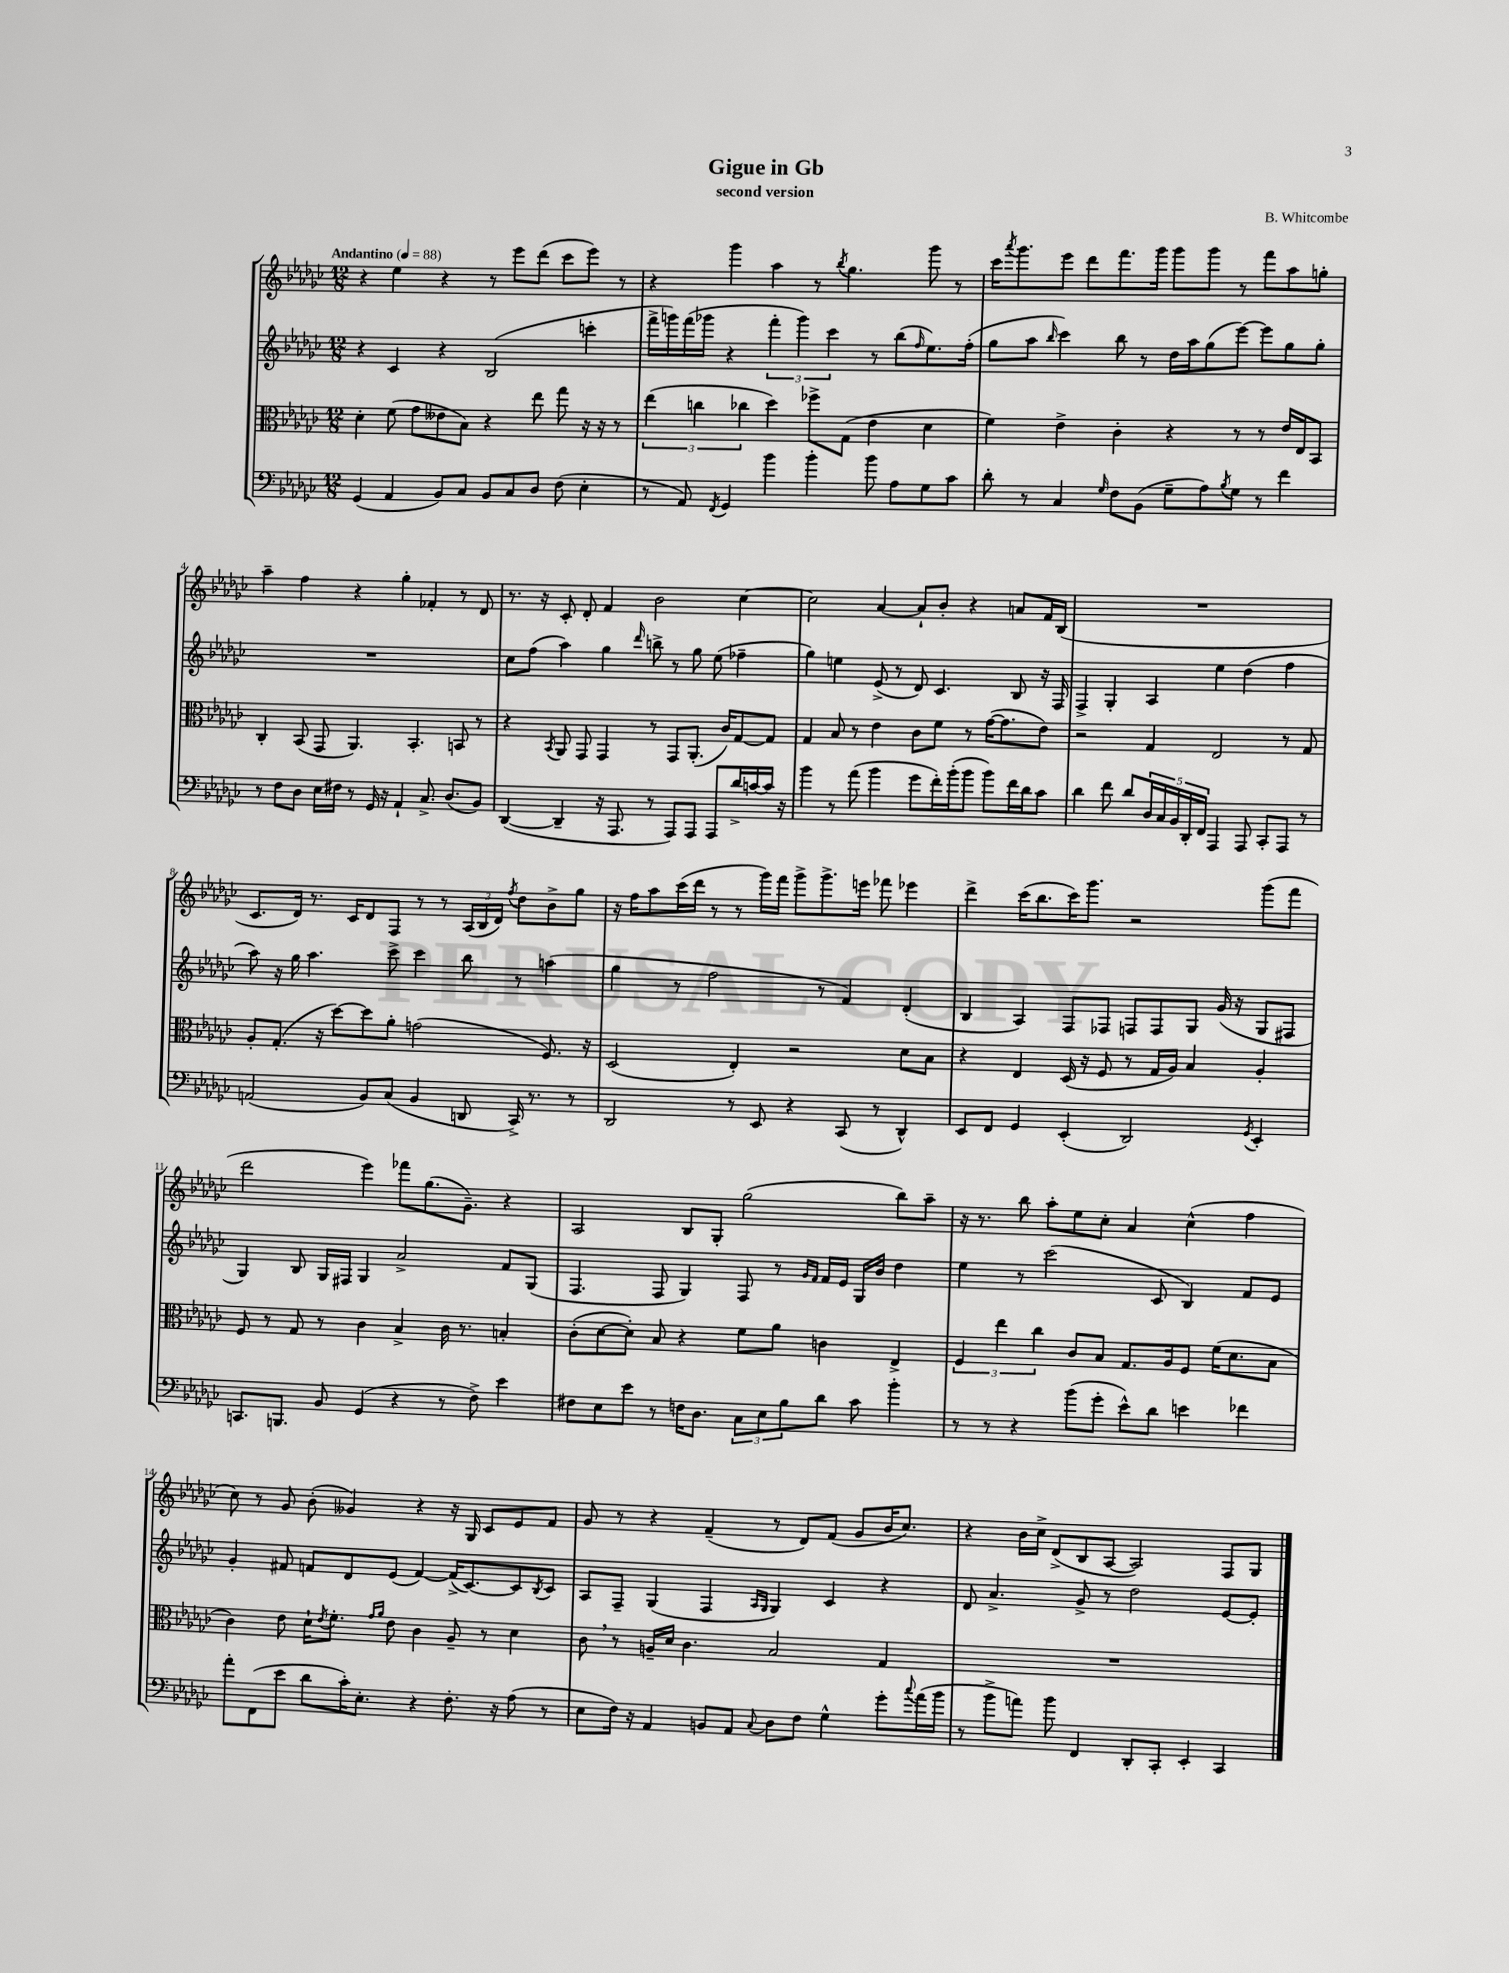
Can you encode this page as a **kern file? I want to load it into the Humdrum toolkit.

**kern	**kern	**kern	**kern
*part4	*part3	*part2	*part1
*staff4	*staff3	*staff2	*staff1
*clefF4	*clefC3	*clefG2	*clefG2
*k[b-e-a-d-g-c-]	*k[b-e-a-d-g-c-]	*k[b-e-a-d-g-c-]	*k[b-e-a-d-g-c-]
*M12/8	*M12/8	*M12/8	*M12/8
*MM88	*MM88	*MM88	*MM88
=1	=1	=1	=1
!	!	!	!LO:TX:a:B:t=Andantino
(4GG-/	4d-'\	4r	4r
4AA-/	(8f\	4c-/	4ee-\
.	8g-\L	.	.
8BB-/L)	8e--X\	4r	4r
8C-/J	8B-\J)	.	.
8BB-/L	4r	(2B-/	8r
8C-/	.	.	8eee-\L
8D-/J	8ee-\	.	(8ddd-\J
(8F\	8gg-\	.	8ccc-\L
4E-'\	16r	4cccn'\	8eee-\J)
.	16r	.	.
.	8r	.	8r
=2	=2	=2	=2
8r	(6ee-\	16fff^\LL	4r
.	.	16gggn\)	.
8AA-/)	.	(16fff\	.
.	6ccn\	.	.
.	.	16ggg-X\JJ	.
8qFF/	.	.	.
4GG-/	.	4r	4ggg-\
.	6cc-X\	.	.
4b-\	4dd-\)	6fff'\	4aa-\
.	.	6ggg-\)	.
4b-'\	8ff-X^\L	.	8r
.	.	6ccc-\	.
.	.	.	8qbb-/
.	(8G-\J	.	4.gg-\
8b-\	4e-\	8r	.
8A-\L	.	(8bb-\L	.
.	.	16qqff/	.
8G-\	4d-\	8.ee-\)	8ggg-\
8c-\J	.	.	8r
.	.	(16ff'\Jk	.
=3	=3	=3	=3
8d-'\	4f\)	8gg-\L	16ccc-\KL
.	.	.	8qaaa-/
.	.	.	8.ggg-\
8r	.	8aa-\J	.
.	.	16qqbb-/	.
4C-/	4e-^\	4ccc-\)	8eee-\J
.	.	.	8ddd-\L
16qqG-/	.	.	.
8F\L	4c-'\	8bb-\	8.fff\
(8BB-\J	.	8r	.
.	.	.	16ggg-\Jk
8G-~\L	4r	16dd-\LL	8ggg-\L
.	.	16aa-\J	.
8A-\)	.	(8gg-\	8ggg-\J
8qB-/	.	.	.
8G-\J	8r	[8eee-\J)	8r
8r	8r	8eee-\L]	8fff\L
4f\	16e-/LL	8gg-\	8aa-\
.	16E-/J	.	.
.	8BB-/J	8gg-'\J	8ggn'\J
!!LO:LB:g=z
=4	=4	=4	=4
8r	4C-'/	1.r	4aa-~\
8F\L	.	.	.
8D-\J	(8BB-/	.	4ff\
16E-\LL	8GG-/	.	.
16F#X\JJ	.	.	.
8r	4.AA-/)	.	4r
16GG-/	.	.	.
16r	.	.	.
4AA-`/	.	.	4gg-'\
.	4.BB-'/	.	.
8.C-^/	.	.	4f-X'/
(8.D-/L	.	.	.
.	8BBn/	.	8r
8BB-/J)	8r	.	8d-/
=5	=5	=5	=5
([4DD-/	4r	8cc-\L	8.r
.	.	(8ff\J	.
.	.	.	16r
.	8qBB-/	.	.
4DD-~/]	8AA-/	4aa-\)	8c-'/
.	8GG-/	.	8d-'/
16r	4GG-/	4gg-\	4f/
8.AAA-/	.	.	.
.	.	16qqddd-/	.
8r	8r	8bbn^\	2b-\
8AAA-/L)	8GG-/L	8r	.
8AAA-/J	(8.AA-'/J	8gg-\	.
8AAA-/L	.	(8ee-\	.
.	16c-/KL)	.	.
16d-^/L	[8G-/	4ff-X~\	[4cc-\
[16cn/	.	.	.
16c/JJ]	8G-/J]	.	.
16r	.	.	.
=6	=6	=6	=6
4b-\	4G-/	4gg-\)	2cc-\]
8r	8B-/	4een\	.
(8a-\	8r	.	.
4b-\	4e-\	(8e-^/	[4a-/
.	.	8r	.
8g-\L	8c-\L	8d-/)	8a-`/L]
16f'\L)	8f\J	4.c-/	8b-'/J
(16b-'\J	.	.	.
8b-\J	8r	.	4r
8b-\L)	([16g-\KL	.	.
.	8.g-\]	.	.
16f\L	.	8B-/	8an/L
16d-\J	.	.	.
8c-\J	8e-\J)	16r	16f/L
.	.	16F/	(16B-/JJ
=7	=7	=7	=7
4d-\	2r	4F^/	1.r
8f\	.	4G-'/	.
8d-/L	.	.	.
20D-/L	4G-/	4A-/	.
20C-/	.	.	.
20BB-/	.	.	.
20DD-'/	.	.	.
20FF/JJ	.	.	.
4AAA-/	2E-/	4ee-\	.
8AAA-/	.	(4dd-\	.
8CC-'/L	.	.	.
8AAA-/J	8r	4ff\	.
8r	8G-/	.	.
!!LO:LB:g=z
=8	=8	=8	=8
(2AAn/	8A-'/L	8aa-\)	8.c-/L
.	(8.G-'/J	16r	.
.	.	16gg-\	16d-/Jk)
.	.	4.aa-\	8.r
.	16r	.	.
.	[8dd-\L)	.	.
.	.	.	16c-/KL
8BB-/L)	8dd-\]	.	8d-/
(8C-/J	8a-'\J	8ccc-^\	8F/J
4BB-/	(2gn\	4ccc-\	8r
.	.	.	8r
8DDn/	.	8bb-\	(24A-/LL
.	.	.	24B-/
.	.	.	24d-/JJ)
.	.	.	8qff/
16CC-^/)	.	8r	8dd-\L
8.r	.	.	.
.	8.F/)	(4aan\	8b-^\
8r	.	.	8gg-\J
.	16r	.	.
=9	=9	=9	=9
2DD-/	(2D-/	4gg-\	16r
.	.	.	16ff\KL
.	.	.	8aa-\
.	.	8r	(16ccc-\L
.	.	.	16ddd-\JJ
.	.	2ff\	8r
8r	4E-'/)	.	8r
8EE-/	.	.	16ggg-\LL)
.	.	.	16fff\JJ
4r	2r	.	8ggg-^\L
.	.	8r	8.ggg-^\
(8CC-/	.	4f/)	.
.	.	.	16eeen\Jk
8r	.	.	8fff-X\
4DD-^^/)	8d-\L	(4d-'/	4eee-X\
.	8B-\J	.	.
=10	=10	=10	=10
8EE-/L	4r	4B-/	4ddd-^\
8FF/J	.	.	.
4GG-/	4E-/	4A-/)	(16ccc-\KL
.	.	.	8.bb-\
(4EE-'/	(16D-/	8F/L	16ccc-\K)
.	16r	.	8.ggg-\J
.	8F/	8F-X/J	.
2DD-/)	8r	8Fn/L	2r
.	16G-/LL	8F/	.
.	16A-/JJ)	.	.
.	4B-/	8G-/J	.
.	.	(16g-/	.
.	.	16r	.
8qGG-/	.	.	.
4EE-'/	4A-'/	8G-/L	(8ggg-\L
.	.	8F#X/J	8fff\J
!!LO:LB:g=z
=11	=11	=11	=11
8.CCn/L	8F/	4G-/)	2ddd-\
.	8r	.	.
8.BBBn/J	.	.	.
.	8G-/	8B-/	.
8BB-/	8r	16G-/LL	.
.	.	16F#X/JJ	.
(4GG-/	4c-\	4G-/	4eee-\)
4r	4B-^/	2a-^/	8fff-X\L
.	.	.	(8.gg-\
8r	16c-\	.	.
.	8.r	.	8.g-~\J)
8F^\)	.	.	.
4e-\	4Bn'/	8f/L	4r
.	.	(8G-/J	.
=12	=12	=12	=12
8F#X\L	(8c-'\L	4.F/	2A-/
8E-\	[8d-\	.	.
8e-\J	8d-'\J])	.	.
8r	8B-/	8F/	.
16Fn\KL	4r	4G-/)	8B-/L
8.D-\J	.	.	.
.	.	.	8G-'/J
12C-\L	8f\L	8F/	(2gg-\
12E-\	.	.	.
.	8a-\J	8r	.
12B-\	.	.	.
.	.	16qqg-/LL	.
.	.	16qqf/JJ	.
8d-\J	4cn\	16f/LL	.
.	.	16e-/JJ	.
8c-\	.	16G-/LL	.
.	.	16b-/JJ	.
4b-'\	4E-^/	4dd-\	8bb-\L)
.	.	.	8aa-~\J
=13	=13	=13	=13
8r	6F/	4ee-\	16r
.	.	.	8.r
8r	.	.	.
.	6ee-\	.	.
4r	.	8r	8bb-\
.	6cc-\	.	.
.	.	(2ccc-\	8aa-'\L
(8b-\L	8c-/L	.	8ee-\
8g-'\J	8B-/J	.	8cc-'\J
8e-^^\L)	8.G-/L	.	4a-/
8d-\J	.	8c-/	.
.	16A-/k	.	.
4en\	8F/J	4B-/)	(4cc-^^\
.	(16f\KL	.	.
.	8.d-\	.	.
4f-X\	.	8f/L	4ff\
.	8B-\J	8e-/J	.
!!LO:LB:g=z
=14	=14	=14	=14
8a-'\L	4c-\)	4g-'/	8cc-\)
(8FF\	.	.	8r
8e-\J	8e-\	8f#X/	8g-/
8d-\L	16d-`\KL	8fn/L	(8b-'\
.	8qe-/	.	.
.	8.f'\J	.	.
16c-'\K)	.	8d-/	4g--X/)
8.E-'\J	.	.	.
.	16qqg-/LL	.	.
.	16qqa-/JJ	.	.
.	8e-\	(8e-/J	.
4r	4c-\	[4f/)	4r
8.F'\	8A-~/	(16f^/KL]	16r
.	.	[8.c-/)	16G-/
.	8r	.	8c-/L
16r	.	.	.
(8A-\	4d-\	8c-/]	8e-/
.	.	8qB-/	.
8r	.	8c-/J	8f/J
=15	=15	=15	=15
8E-\L	8c-,\	8A-/L	8g-/
16F\Jk)	8r	8F~/J	8r
16r	.	.	.
4AA-/	16An~/LL	(4G-/	4r
.	16d-/JJ	.	.
.	4.c-\	.	.
8BBn/L	.	4F/	(4f~/
8AA-/J	.	.	.
.	.	16qqA-/LL	.
8qqC-/	.	16qqG-/JJ	.
8D-\L	2B-/	4G-/)	8r
8F\J	.	.	8d-/L)
4G-^^\	.	4c-/	(8f/J
.	.	.	8g-/L
8g-'\L	4G-/	4r	16b-/K
.	.	.	8.cc-/J)
8qqcc-/	.	.	.
(16a-\L	.	.	.
16b-\JJ	.	.	.
=16	=16	=16	=16
8r	1.r	8d-/	4r
8b-^\L	.	4.a-^/	.
8an\J)	.	.	16b-\LL
.	.	.	16cc-^\JJ
8b-\	.	.	(8d-^/L
4FF/	.	8g-^/	8B-/
.	.	8r	[8A-/J
8DD-'/L	.	2dd-\	2A-/])
8CC-'/J	.	.	.
4EE-'/	.	.	.
4CC-/	.	[8e-/L	8F/L
.	.	8e-'/J]	8G-/J
==	==	==	==
*-	*-	*-	*-
